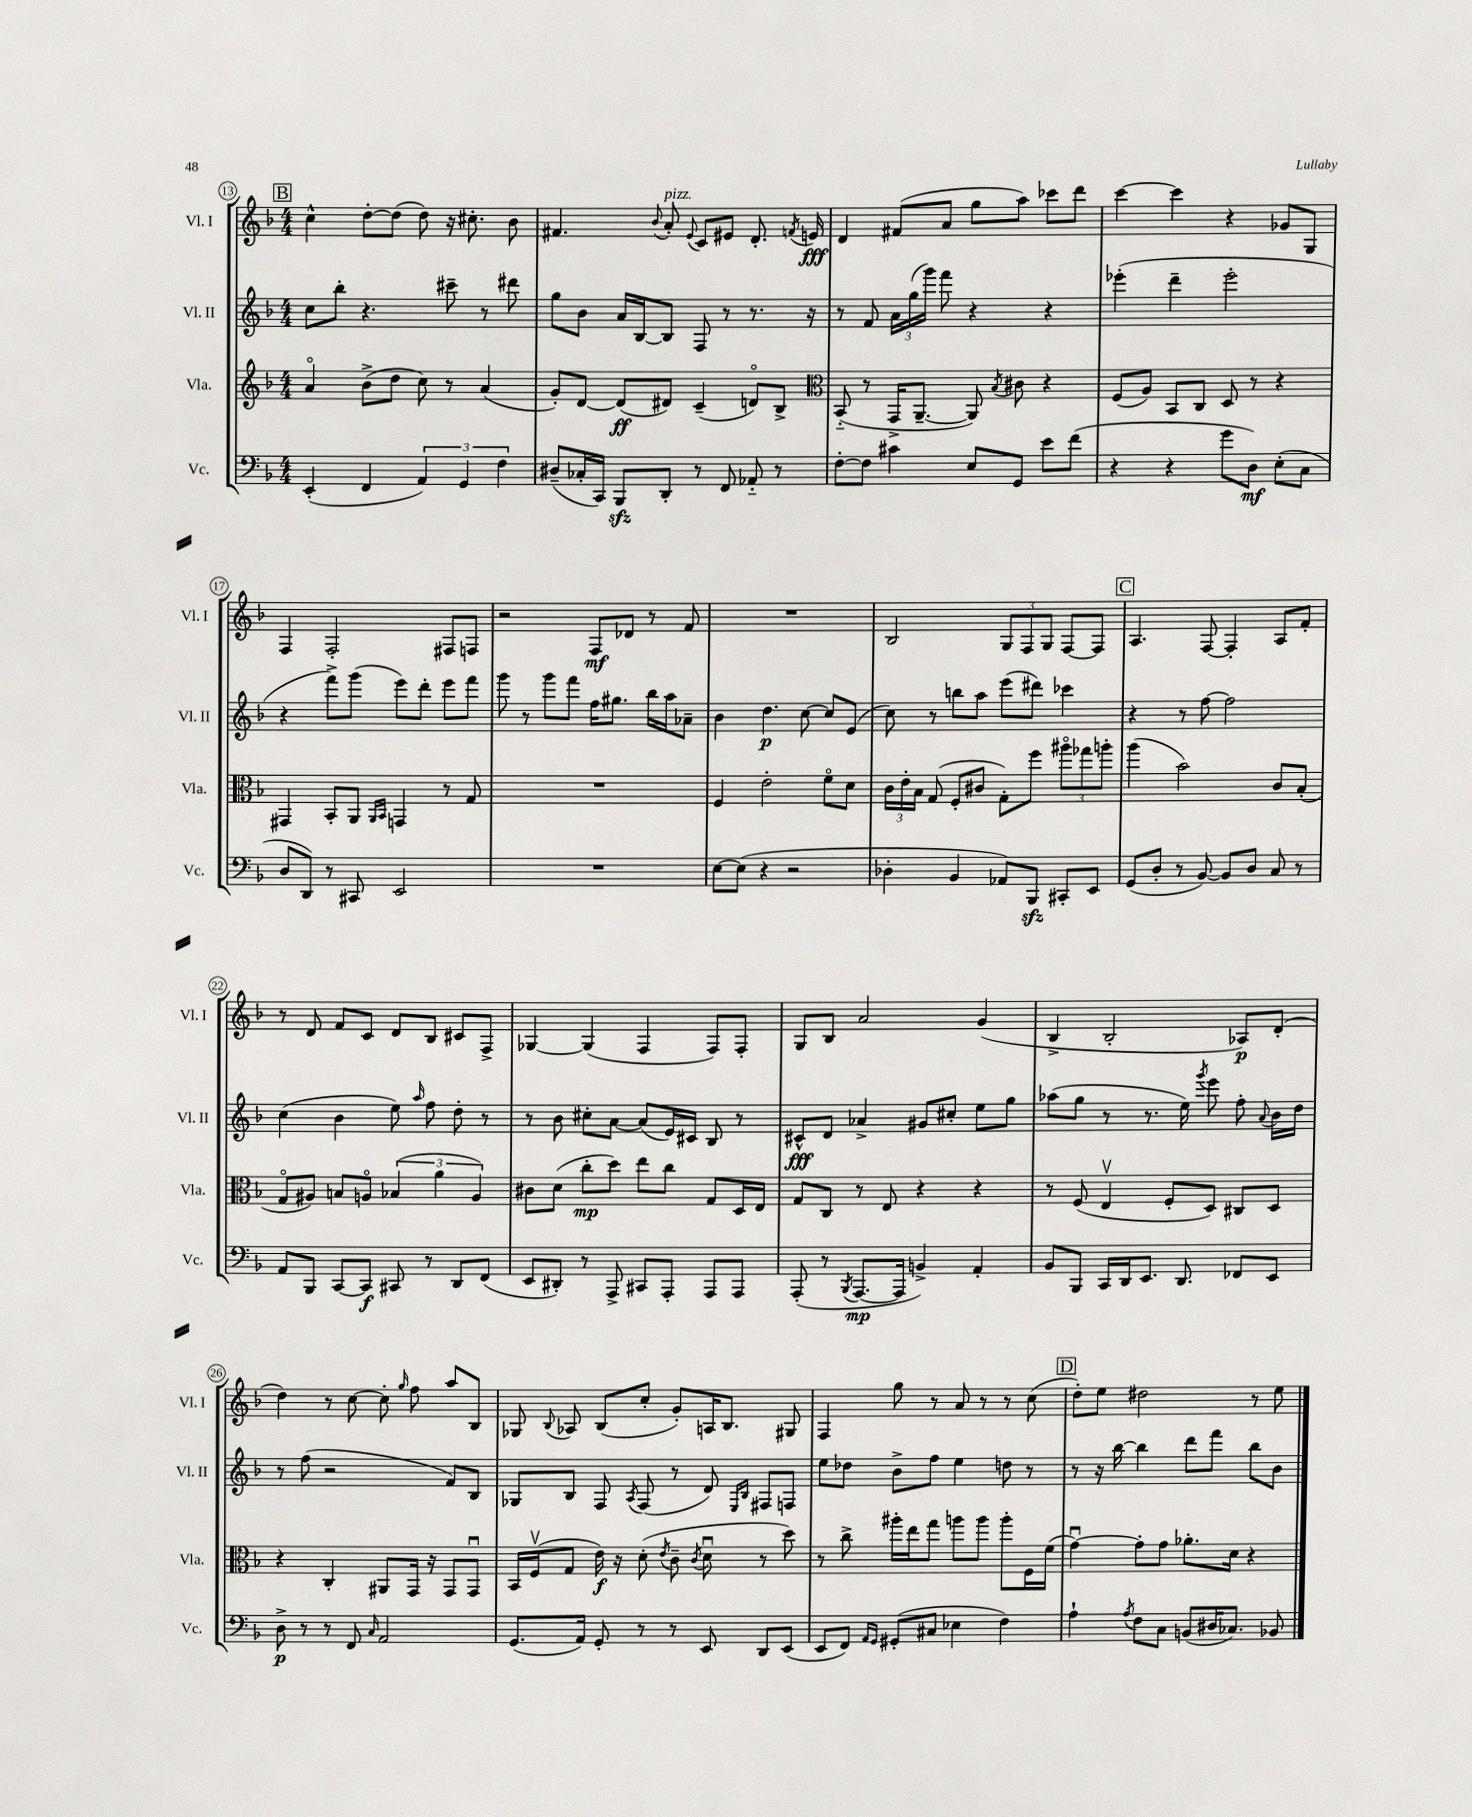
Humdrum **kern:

**kern	**kern	**kern	**kern
*staff4	*staff3	*staff2	*staff1
*clefF4	*clefG2	*clefG2	*clefG2
*k[b-]	*k[b-]	*k[b-]	*k[b-]
*M4/4	*M4/4	*M4/4	*M4/4
(4EE'	4ao	8cc	4cc^^
.	.	8bb-'	.
4FF	(8b-^	4.r	[8dd'
.	8dd	.	(8dd]
6AA)	8cc)	.	8dd)
.	8r	8ccc#~	16r
6GG	.	.	.
.	.	.	8.cc#'
.	(4a	8r	.
6F	.	.	.
.	.	8ddd#	8b-
=	=	=	=
(8D#~	8g')	8gg	4.f#
16C-'	[8d	8b-	.
16CC)	.	.	.
8BBB-	(8d]	16a	.
.	.	[16B-	.
.	.	.	8qqb-
8DD'	8d#)	8B-]	8a'
.	.	.	8qqe
8r	(4c~	8F	8c
8FF	.	8r	8e#
8AA-'~	8do)	8.r	8.d'
8r	8B-^	.	.
.	.	.	8qf
.	.	16r	16e
=	=	=	=
*	*clefC3	*	*
[8F'	(8BB-'~	8r	4d
8F]	8r	8f	.
4c#	16GG^	24a	(8f#
.	.	(24gg	.
.	[8.AA~	.	.
.	.	24ggg)	.
.	.	8fff	8a
8E	8AA])	4r	8gg
.	8qB-	.	.
8GG	8c#	.	8aa)
8e	4r	4r	8ccc-
(8f	.	.	8ddd
=	=	=	=
4r	(8F	(4eee-'	[4ccc
.	8A)	.	.
4r	8BB-	4ddd~	4ccc]
.	8C	.	.
8g	8D	2eee-'	4r
8D)	8r	.	.
(8E'	4r	.	8g-
8C	.	.	8G
=	=	=	=
8D	4GG#	4r	4F
8DD)	.	.	.
8r	8BB-'	8fff^)	2F'
8CC#	8AA	(8ggg	.
.	16qqAA	.	.
.	16qqBB-	.	.
2EE	4GG	8eee)	.
.	.	8ddd'	.
.	8r	8eee	8F#
.	8G	8fff	8F
=	=	=	=
1r	1r	8ggg	2r
.	.	8r	.
.	.	8ggg	.
.	.	8fff	.
.	.	16ff	8F
.	.	8.gg#	.
.	.	.	8d-
.	.	16bb-	8r
.	.	16aa	.
.	.	8a-~	8f
=	=	=	=
[8E	4F	4b-	1r
(8E]	.	.	.
4r	2e'	4.dd	.
2r	.	.	.
.	.	[8cc	.
.	8fo	8cc]	.
.	8d	(8e	.
=	=	=	=
4D-'	24c	8cc)	2B-
.	24e'	.	.
.	24B-	.	.
.	(8G	8r	.
4BB-	8F'	8bb	.
.	8c#	8aa	.
8AA-)	8G')	(8eee	12G
.	.	.	12F
8BBB-	8ff	8ddd#)	.
.	.	.	12G
8CC#'	12aa#o	4ccc-	[8F
.	12gg-	.	.
8EE	.	.	8F]
.	12aa'	.	.
=	=	=	=
(8GG	(4aa	4r	4.A
8D'	.	.	.
8r	2b-)	8r	.
[8BB-)	.	[8ff	[8F
8BB-]	.	2ff]	4F']
8D	.	.	.
8C	8c	.	8A
8r	(8B-'	.	8f'
=	=	=	=
8AA	8Go	(4cc	8r
8BBB-	8A#)	.	8d
[8CC	8B	4b-	8f
8CC]	8Ao	.	8c
8CC#	(6B-	8ee)	8d
.	.	16qqaa	.
8r	.	8ff	8B-
.	6a	.	.
8DD	.	8dd'	8c#
.	6A)	.	.
(8FF	.	8r	8F^
=	=	=	=
8EE	8c#	8r	[4G-
8DD#')	(8d	8b-	.
8r	8cc'	8cc#'	(4G-]
8AAA^	8dd)	[8a	.
8CC#	8ee	(8a]	4F
8AAA'	8cc	16e)	.
.	.	16c#	.
8AAA	8G	8B-	8F)
8AAA	16D	8r	8F'
.	16E	.	.
=	=	=	=
(8AAA'	8G	8c#^^	8G
8r	8C	8d	8B-
8qBBB-	.	.	.
[8.AAA	8r	4a-^	2a
.	8E	.	.
16AAA]	.	.	.
4BB^)	4r	8g#	.
.	.	8cc#'	.
4AA'	4r	8ee	(4g
.	.	8gg	.
=	=	=	=
8BB-	8r	(8aa-	4B-^
8BBB-	(8F	8gg	.
16CC	4Ev	8r	2B-'
16DD	.	.	.
8.EE	.	8.r	.
.	8F'	.	.
8.DD	.	16ee)	.
.	.	8qggg	.
.	8D)	8eee	.
8FF-	8C#	8ff'	8A-)
.	.	8qqa	.
8EE	8D	16b-	(8d'
.	.	16dd	.
=	=	=	=
8D^	4r	8r	4dd)
8r	.	(8ff	.
8r	4C'	2r	8r
8FF	.	.	[8cc
16qqC	.	.	.
2AA	8AA#	.	8cc']
.	.	.	16qqgg
.	16GG	.	8ff
.	16r	.	.
.	8GG	8f)	8aa
.	8GGu	8B-	8B-
=	=	=	=
(8.GG	16BB-	8G-	8G-
.	(16Fv	.	.
.	.	.	8qqB-
.	8G	8B-	8A-
16AA)	.	.	.
8GG'	16e)	8F	(8B-
.	16r	.	.
.	.	8qA	.
8r	(8d'	(8F	8cc'
.	8qe	.	.
8r	8c~	8r	8g')
.	8qc	.	.
8EE	8du	8d)	16A
.	.	.	8.B-
.	.	16qqE	.
.	.	16qqB-	.
8DD	8r	8F#	.
(8EE	8dd)	8F	8G#
=	=	=	=
8EE	8r	8ee	4F
8FF)	8cc^	8dd-	.
16qqAA	.	.	.
16qqGG	.	.	.
(8GG#'	16aa#'	8b-^	8gg
.	16ee	.	.
8C#	8gg	8ff	8r
4E-	8aa	4ee	8a
.	8aa	.	8r
4F)	8aa'	8dd	8r
.	16F	8r	(8cc
.	(16f	.	.
=	=	=	=
4A`	[4gu)	8r	8dd')
.	.	16r	8ee
.	.	[16bb-	.
8qA	.	.	.
8F	8g']	4bb-]	2dd#
8C	8g	.	.
(8BB	8.a-'	8ddd	.
16D#	.	8fff	.
8.C-)	16d	.	.
.	4r	8bb-	8r
8BB-	.	8b-	8ee
==	==	==	==
*-	*-	*-	*-
